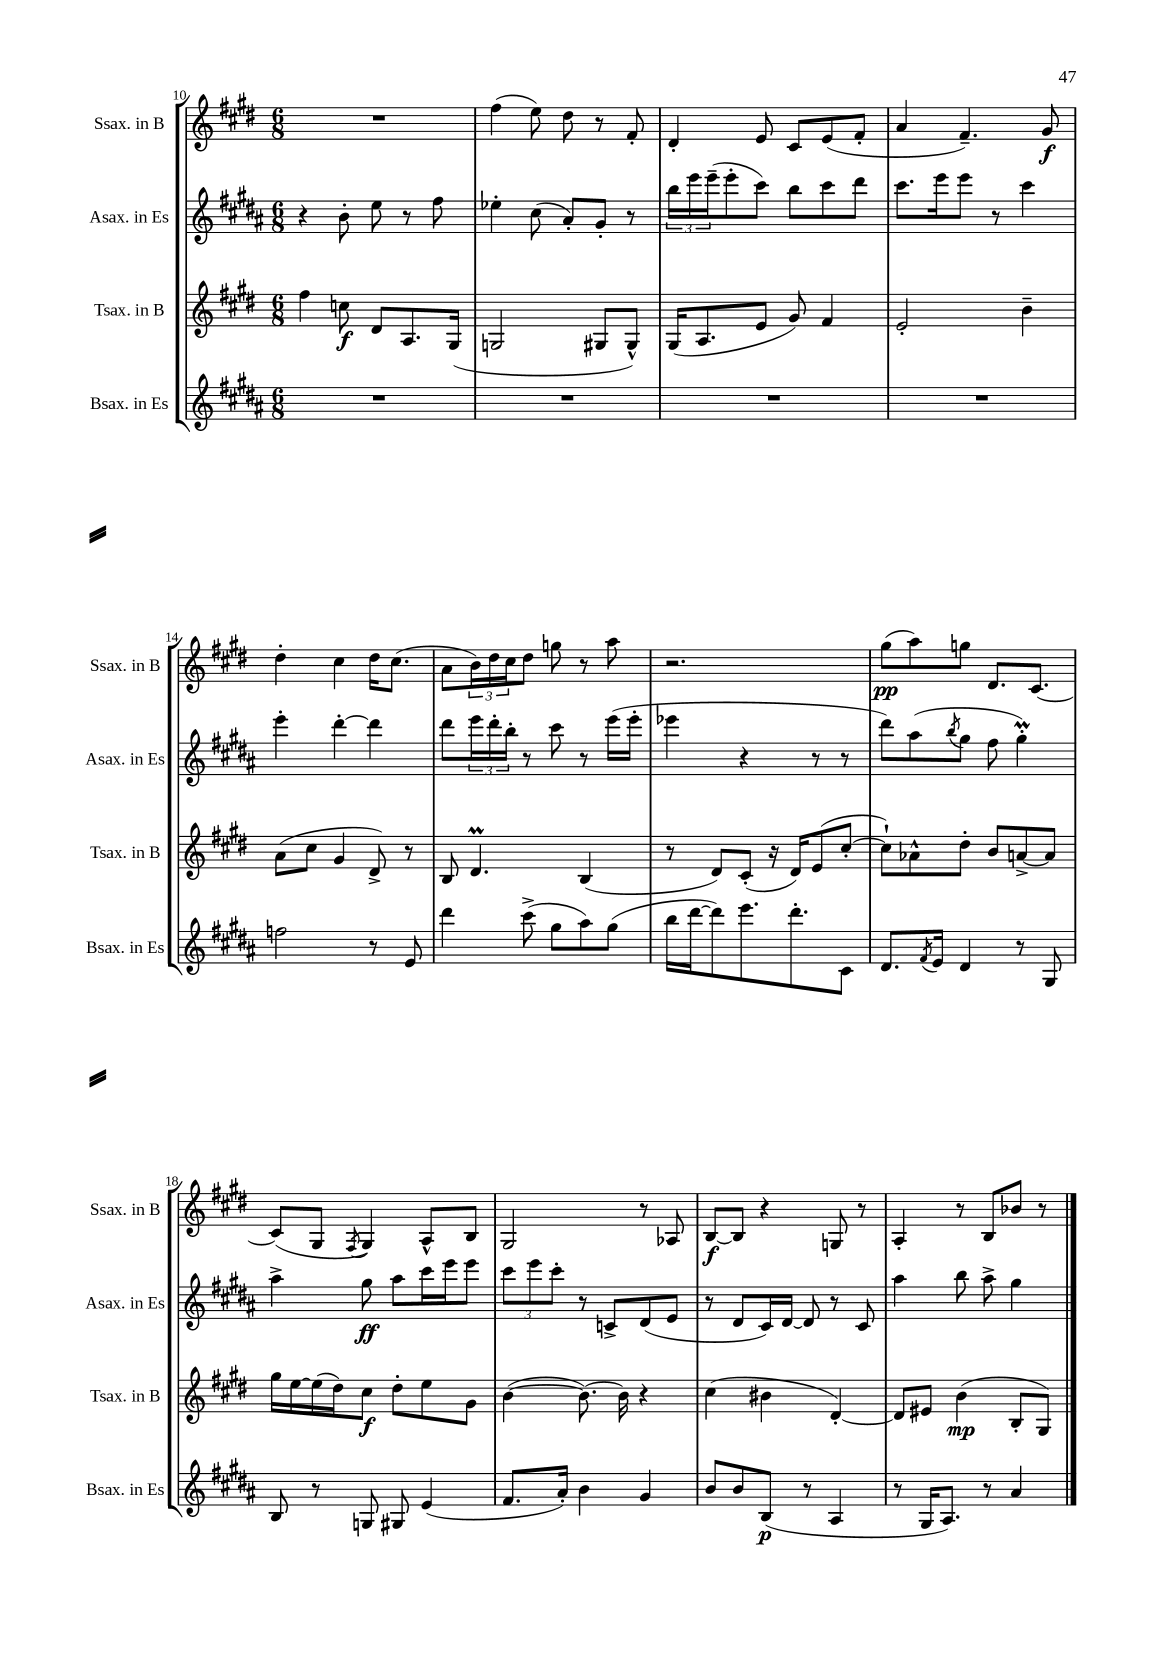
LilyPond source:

<<
\new StaffGroup <<
\new Staff = "s0" \with { instrumentName = "Ssax. in B" shortInstrumentName = "Ssax. in B" } {
    \clef treble \key e \major \numericTimeSignature \time 6/8
    R2. |
    fis''4( e''8) dis''8 r8 fis'8-. |
    dis'4-. e'8 cis'8 e'8( fis'8-. |
    a'4 fis'4.--) gis'8\f |
    dis''4-. cis''4 dis''16 cis''8.( |
    a'8 \tuplet 3/2 { b'16) dis''16 cis''16 } dis''8 g''8 r8 a''8 |
    r2. |
    gis''8\pp( a''8) g''8 dis'8. cis'8.~ |
    cis'8( gis8 \acciaccatura { fis8 } gis4) a8-^ b8 |
    gis2 r8 aes8 |
    b8~\f b8 r4 g8 r8 |
    a4-. r8 b8 bes'8 r8 \bar "|." |
}
\new Staff = "s1" \with { instrumentName = "Asax. in Es" shortInstrumentName = "Asax. in Es" } {
    \clef treble \key b \major \numericTimeSignature \time 6/8
    r4 b'8-. e''8 r8 fis''8 |
    ees''4-. cis''8( ais'8-.) gis'8-. r8 |
    \tuplet 3/2 { b''16 e'''16 e'''16--( } e'''8-. cis'''8) b''8 cis'''8 dis'''8 |
    cis'''8. e'''16 e'''8 r8 cis'''4 |
    e'''4-. dis'''4~-. dis'''4 |
    dis'''8 \tuplet 3/2 { e'''16 dis'''16-. b''16-. } r8 cis'''8 r8 e'''16( e'''16-. |
    ees'''4 r4 r8 r8 |
    dis'''8) ais''8( \acciaccatura { b''8 } gis''8 fis''8 gis''4-.\prall) |
    ais''4-> gis''8\ff ais''8 cis'''16 e'''16 e'''8 |
    \tuplet 3/2 { cis'''8 e'''8 cis'''8-. } r8 c'8-> dis'8( e'8 |
    r8 dis'8 cis'16) dis'16~ dis'8 r8 cis'8 |
    ais''4 b''8 ais''8-> gis''4 \bar "|." |
}
\new Staff = "s2" \with { instrumentName = "Tsax. in B" shortInstrumentName = "Tsax. in B" } {
    \clef treble \key e \major \numericTimeSignature \time 6/8
    fis''4 c''8\f dis'8 a8. gis16( |
    g2 gis8 gis8-^) |
    gis16( a8. e'8 gis'8) fis'4 |
    e'2-. b'4-- |
    a'8( cis''8 gis'4 dis'8->) r8 |
    b8 dis'4.\prall b4( |
    r8 dis'8) cis'8-.( r16 dis'16) e'8( cis''8~-. |
    cis''8-!) aes'8-^ dis''8-. b'8 a'8~-> a'8 |
    gis''16 e''16~ e''16( dis''16) cis''8\f dis''8-. e''8 gis'8 |
    b'4~( b'8.~) b'16 r4 |
    cis''4( bis'4 dis'4~-.) |
    dis'8 eis'8 b'4\mp( b8-. gis8) \bar "|." |
}
\new Staff = "s3" \with { instrumentName = "Bsax. in Es" shortInstrumentName = "Bsax. in Es" } {
    \clef treble \key b \major \numericTimeSignature \time 6/8
    R2. |
    R2. |
    R2. |
    R2. |
    f''2 r8 e'8 |
    dis'''4 cis'''8->( gis''8 ais''8) gis''8( |
    b''16 dis'''16~ dis'''8) e'''8. dis'''8.-. cis'8 |
    dis'8. \acciaccatura { fis'8 } e'16 dis'4 r8 gis8 |
    b8 r8 g8 gis8 e'4( |
    fis'8. ais'16-.) b'4 gis'4 |
    b'8 b'8 b8\p( r8 ais4 |
    r8 gis16 ais8.) r8 ais'4 \bar "|." |
}
>>
>>
\layout { \context { \Score currentBarNumber = #10 } }
